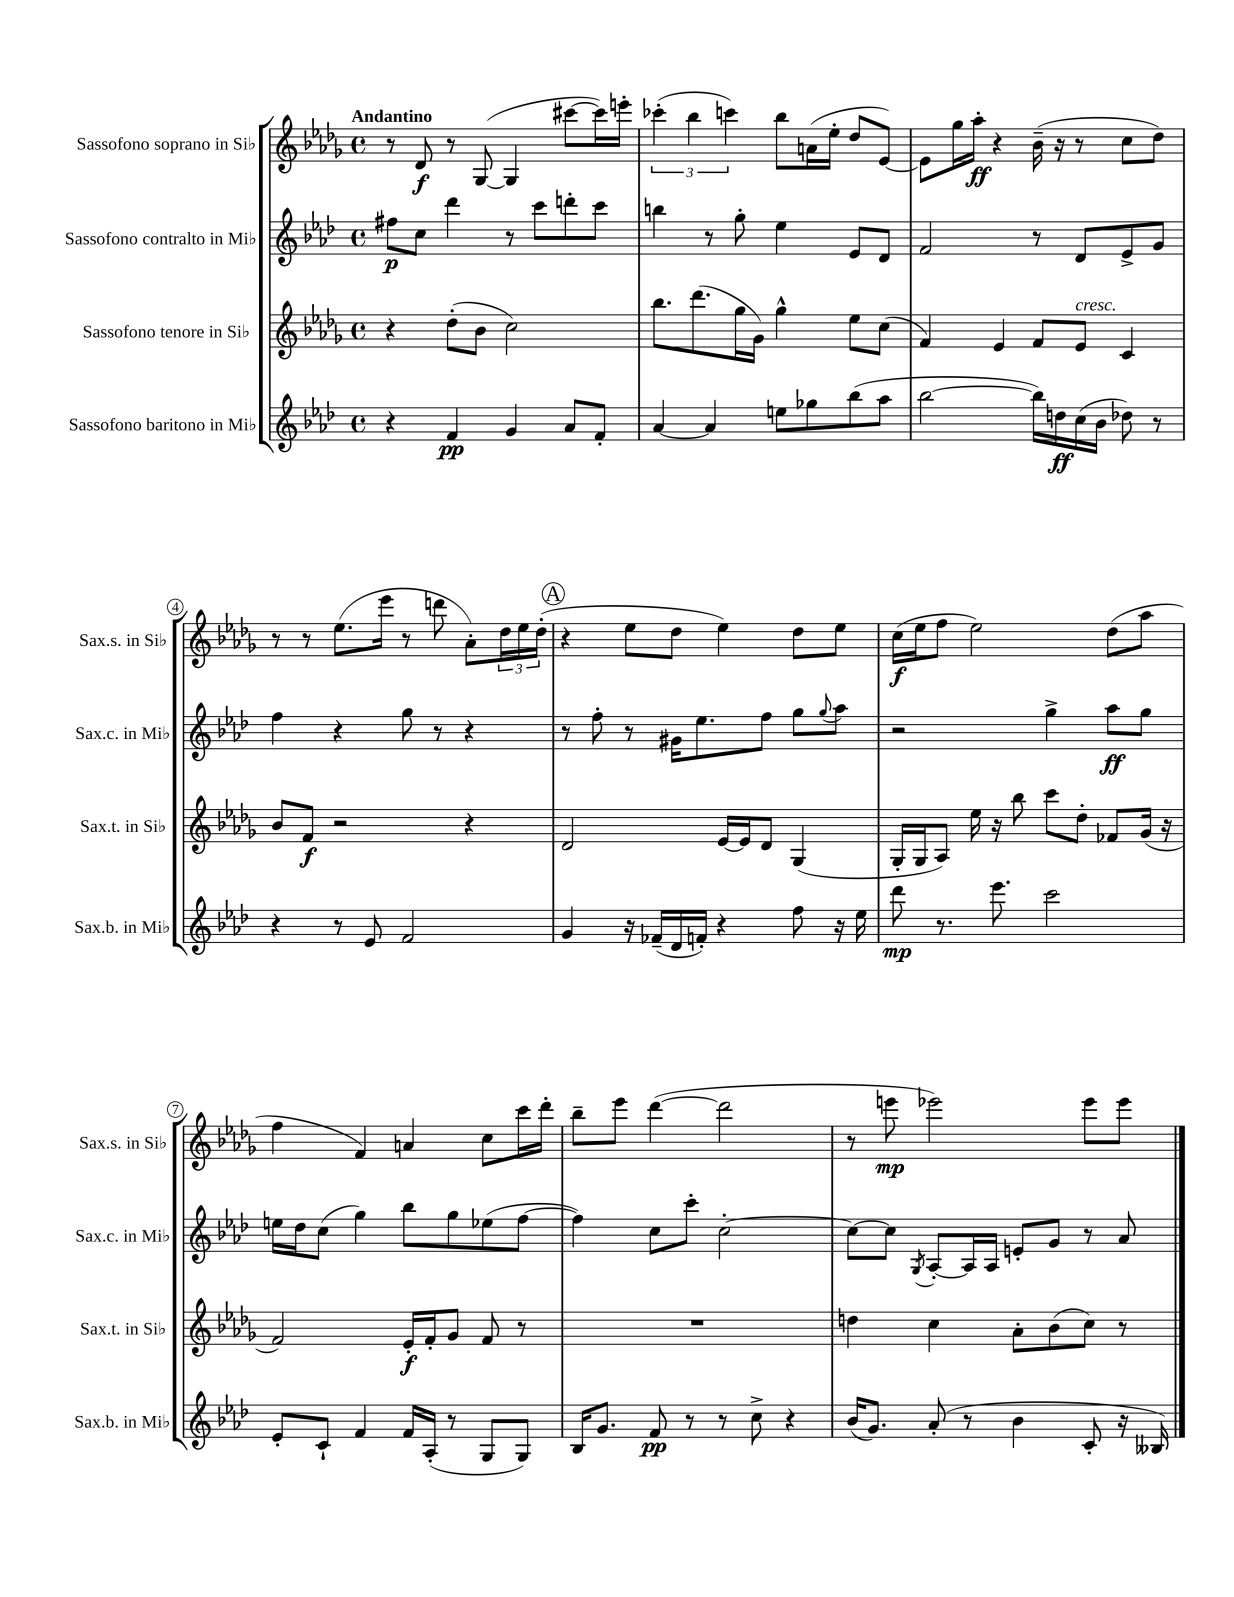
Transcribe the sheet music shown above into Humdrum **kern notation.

**kern	**dynam	**kern	**dynam	**kern	**dynam	**kern	**dynam
*part4	*part4	*part3	*part3	*part2	*part2	*part1	*part1
*staff4	*staff4	*staff3	*staff3	*staff2	*staff2	*staff1	*staff1
*I"Sassofono baritono in Mi♭	*	*I"Sassofono tenore in Si♭	*	*I"Sassofono contralto in Mi♭	*	*I"Sassofono soprano in Si♭	*
*I'Sax.b. in Mi♭	*	*I'Sax.t. in Si♭	*	*I'Sax.c. in Mi♭	*	*I'Sax.s. in Si♭	*
*clefG2	*	*clefG2	*	*clefG2	*	*clefG2	*
*k[b-e-a-d-]	*	*k[b-e-a-d-g-]	*	*k[b-e-a-d-]	*	*k[b-e-a-d-g-]	*
*M4/4	*	*M4/4	*	*M4/4	*	*M4/4	*
*met(c)	*	*met(c)	*	*met(c)	*	*met(c)	*
=1	=1	=1	=1	=1	=1	=1	=1
!	!	!	!	!	!	!LO:TX:a:B:t=Andantino	!
4r	.	4r	.	8ff#X\L	p	8r	.
.	.	.	.	8cc\J	.	8d-/	f
4f/	pp	(8dd-'\L	.	4ddd-\	.	8r	.
.	.	8b-\J	.	.	.	([8G-/	.
4g/	.	2cc\)	.	8r	.	4G-/]	.
.	.	.	.	8ccc\L	.	.	.
8a-/L	.	.	.	8dddn'\	.	[8ccc#X\L	.
8f'/J	.	.	.	8ccc\J	.	16ccc#\L])	.
.	.	.	.	.	.	16eeen'\JJ	.
=2	=2	=2	=2	=2	=2	=2	=2
[4a-/	.	8.bb-\L	.	4bbn\	.	(6ccc-X'\	.
.	.	.	.	.	.	6bb-\	.
.	.	(8.ddd-\	.	.	.	.	.
4a-/]	.	.	.	8r	.	.	.
.	.	.	.	.	.	6cccn\)	.
.	.	16gg-\L	.	8gg'\	.	.	.
.	.	16g-\JJ)	.	.	.	.	.
8een\L	.	4gg-^^\	.	4ee-\	.	8bb-\L	.
8gg-X\	.	.	.	.	.	(16an\L	.
.	.	.	.	.	.	16ee-'\JJ	.
(8bb-\	.	8ee-\L	.	8e-/L	.	8dd-/L	.
8aa-\J	.	(8cc\J	.	8d-/J	.	[8e-/J)	.
=3	=3	=3	=3	=3	=3	=3	=3
[2bb-\	.	4f/)	.	2f/	.	8e-\L]	.
.	.	.	.	.	.	16gg-\L	.
.	.	.	.	.	.	16aa-'\JJ	ff
.	.	4e-/	.	.	.	4r	.
16bb-\LL])	.	8f/L	.	8r	.	(16b-~\	.
16ddn\	ff	.	.	.	.	16r	.
!	!	!LO:TX:a:i:t=cresc.	!	!	!	!	!
(16cc\	.	8e-/J	.	8d-/L	.	8r	.
16b-\JJ	.	.	.	.	.	.	.
8dd-X\)	.	4c/	.	8e-^/	.	8cc\L	.
8r	.	.	.	8g/J	.	8dd-\J)	.
!!LO:LB:g=z
=4	=4	=4	=4	=4	=4	=4	=4
4r	.	8b-/L	.	4ff\	.	8r	.
.	.	8f/J	f	.	.	8r	.
8r	.	2r	.	4r	.	(8.ee-\L	.
8e-/	.	.	.	.	.	.	.
.	.	.	.	.	.	16eee-\Jk	.
2f/	.	.	.	8gg\	.	8r	.
.	.	.	.	8r	.	8dddn\	.
.	.	4r	.	4r	.	8a-'\L)	.
.	.	.	.	.	.	24dd-\L	.
.	.	.	.	.	.	24ee-\	.
.	.	.	.	.	.	(24dd-'\JJ	.
!!LO:REH:place=s1:t=A
=5	=5	=5	=5	=5	=5	=5	=5
4g/	.	2d-/	.	8r	.	4r	.
.	.	.	.	8ff'\	.	.	.
16r	.	.	.	8r	.	8ee-\L	.
(16f-X~/LL	.	.	.	.	.	.	.
16d-/	.	.	.	16g#X\KL	.	8dd-\J	.
16fn'/JJ)	.	.	.	8.ee-\	.	.	.
4r	.	[16e-/LL	.	.	.	4ee-\)	.
.	.	16e-/J]	.	.	.	.	.
.	.	8d-/J	.	8ff\J	.	.	.
8ff\	.	(4G-/	.	8gg\L	.	8dd-\L	.
.	.	.	.	8qqgg/	.	.	.
16r	.	.	.	8aa-\J	.	8ee-\J	.
16ee-\	.	.	.	.	.	.	.
=6	=6	=6	=6	=6	=6	=6	=6
8ddd-\	mp	16G-'/LL	.	2r	.	(16cc\LL	f
.	.	16G-/J	.	.	.	16ee-\J	.
8.r	.	8A-/J)	.	.	.	8ff\J	.
.	.	16ee-\	.	.	.	2ee-\)	.
8.eee-\	.	16r	.	.	.	.	.
.	.	8bb-\	.	.	.	.	.
2ccc\	.	8ccc\L	.	4gg^\	.	.	.
.	.	8dd-'\J	.	.	.	.	.
.	.	8f-X/L	.	8aa-\L	ff	(8dd-\L	.
.	.	(16g-/Jk	.	8gg\J	.	8aa-\J	.
.	.	16r	.	.	.	.	.
!!LO:LB:g=z
=7	=7	=7	=7	=7	=7	=7	=7
8e-'/L	.	2f/)	.	16een\LL	.	4ff\	.
.	.	.	.	16dd-\J	.	.	.
8c`/J	.	.	.	(8cc\J	.	.	.
4f/	.	.	.	4gg\)	.	4f/)	.
16f/LL	.	16e-'/LL	f	8bb-\L	.	4an/	.
(16A-'/JJ	.	16f'/J	.	.	.	.	.
8r	.	8g-/J	.	8gg\	.	.	.
8G/L	.	8f/	.	(8ee-X\	.	8cc\L	.
8G/J)	.	8r	.	[8ff\J	.	16ccc\L	.
.	.	.	.	.	.	16ddd-'\JJ	.
=8	=8	=8	=8	=8	=8	=8	=8
16B-/KL	.	1r	.	4ff\])	.	8bb-~\L	.
8.g/J	.	.	.	.	.	.	.
.	.	.	.	.	.	8eee-\J	.
8f/	pp	.	.	8cc\L	.	([4ddd-\	.
8r	.	.	.	8ccc'\J	.	.	.
8r	.	.	.	[2cc'\	.	2ddd-\]	.
8cc^\	.	.	.	.	.	.	.
4r	.	.	.	.	.	.	.
=9	=9	=9	=9	=9	=9	=9	=9
(16b-/KL	.	4ddn\	.	8cc\L_	.	8r	.
8.g/J)	.	.	.	.	.	.	.
.	.	.	.	8cc\J]	.	8eeen\	mp
.	.	.	.	8qG/	.	.	.
(8a-'/	.	4cc\	.	[8A-'/L	.	2eee-X\)	.
8r	.	.	.	16A-/L]	.	.	.
.	.	.	.	16A-/JJ	.	.	.
4b-\	.	8a-'\L	.	8en'/L	.	.	.
.	.	(8b-\	.	8g/J	.	.	.
8c'/	.	8cc\J)	.	8r	.	8eee-\L	.
16r	.	8r	.	8a-/	.	8eee-\J	.
16B--X/)	.	.	.	.	.	.	.
==	==	==	==	==	==	==	==
*-	*-	*-	*-	*-	*-	*-	*-
